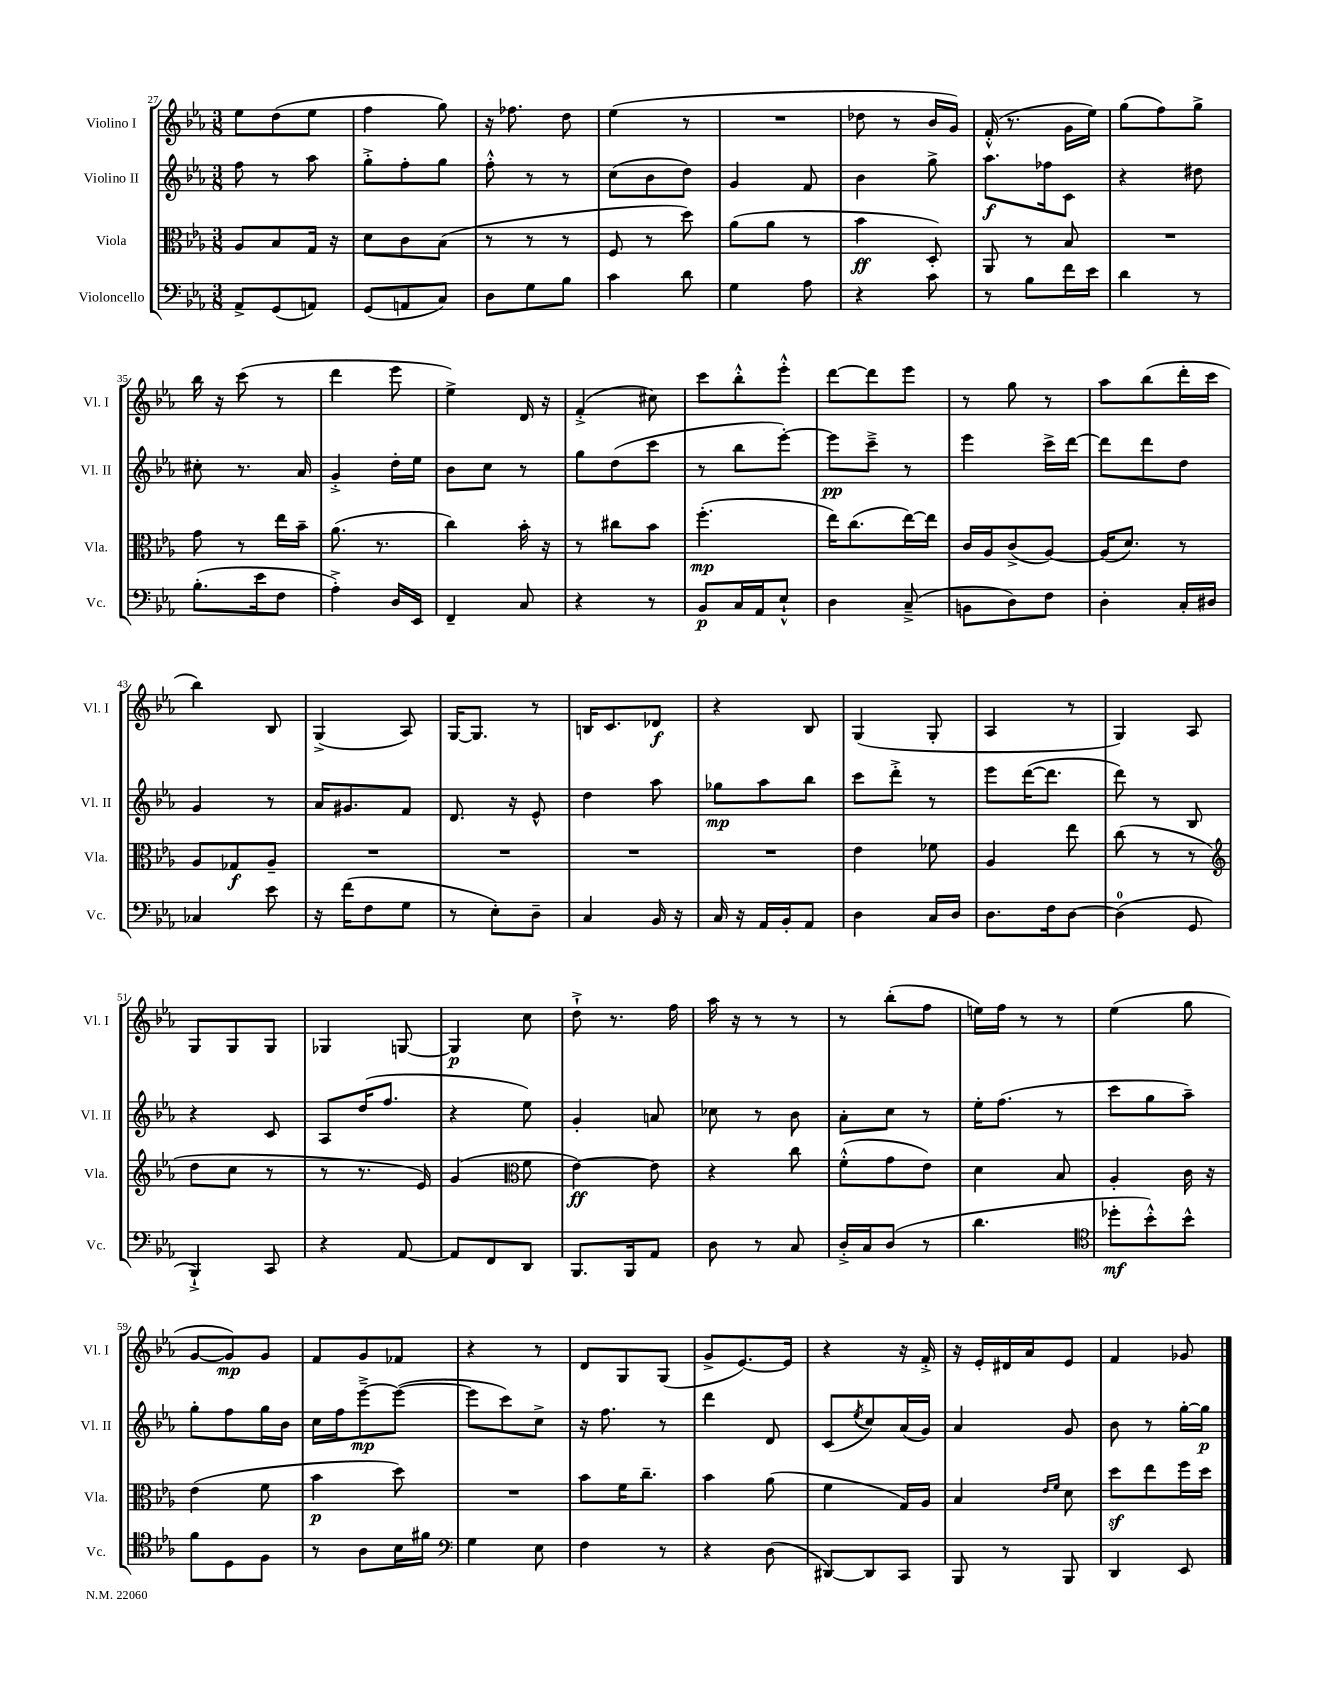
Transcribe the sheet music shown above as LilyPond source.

<<
\new StaffGroup <<
\new Staff = "s0" \with { instrumentName = "Violino I" shortInstrumentName = "Vl. I" } {
    \clef treble \key ees \major \numericTimeSignature \time 3/8
    ees''8 d''8( ees''8 |
    f''4 g''8) |
    r16 fes''8. d''8 |
    ees''4( r8 |
    R4. |
    des''8 r8 bes'16 g'16) |
    f'16-.-^( r8. g'16 ees''16) |
    g''8( f''8) g''8-> |
    bes''16 r16 c'''8( r8 |
    d'''4 ees'''8 |
    ees''4->) d'16 r16 |
    f'4-.->( cis''8) |
    c'''8 bes''8-.-^ ees'''8-.-^ |
    d'''8~ d'''8 ees'''8 |
    r8 g''8 r8 |
    aes''8 bes''8( d'''16-. c'''16 |
    bes''4) bes8 |
    g4->( aes8) |
    g16~ g8. r8 |
    b16 c'8. des'8\f |
    r4 bes8 |
    g4( g8-. |
    aes4 r8 |
    g4) aes8 |
    g8 g8 g8 |
    ges4 g8~ |
    g4\p c''8 |
    d''8-!-> r8. f''16 |
    aes''16 r16 r8 r8 |
    r8 bes''8-.( f''8 |
    e''16) f''16 r8 r8 |
    ees''4( g''8 |
    g'8~ g'8\mp) g'8 |
    f'8 g'8 fes'8 |
    r4 r8 |
    d'8 g8 g8( |
    g'8-> ees'8.~) ees'16 |
    r4 r16 f'16-.-> |
    r16 ees'16-. dis'16 aes'16 ees'8 |
    f'4 ges'8 \bar "|." |
}
\new Staff = "s1" \with { instrumentName = "Violino II" shortInstrumentName = "Vl. II" } {
    \clef treble \key ees \major \numericTimeSignature \time 3/8
    f''8 r8 aes''8 |
    g''8-.-> f''8-. g''8 |
    f''8-.-^ r8 r8 |
    c''8( bes'8 d''8) |
    g'4 f'8 |
    bes'4 g''8-> |
    aes''8.\f fes''16 c'8 |
    r4 dis''8 |
    cis''8-. r8. aes'16 |
    g'4-.-> d''16-. ees''16 |
    bes'8 c''8 r8 |
    g''8 d''8( c'''8 |
    r8 bes''8 ees'''8~-.) |
    ees'''8\pp c'''8---> r8 |
    ees'''4 c'''16-> d'''16~ |
    d'''8 d'''8 d''8 |
    g'4 r8 |
    aes'16 gis'8. f'8 |
    d'8. r16 ees'8-^ |
    d''4 aes''8 |
    ges''8\mp aes''8 bes''8 |
    c'''8 d'''8-.-> r8 |
    ees'''8 d'''16~( d'''8. |
    d'''8) r8 bes8 |
    r4 c'8 |
    aes8 d''16( f''8. |
    r4 ees''8) |
    g'4-. a'8 |
    ces''8 r8 bes'8 |
    aes'8-. c''8 r8 |
    ees''16-. f''8.( r8 |
    c'''8 g''8 aes''8--) |
    g''8-. f''8 g''16 bes'16 |
    c''16 f''16 ees'''8~--->\mp ees'''8~( |
    ees'''8 c'''8) c''8-> |
    r16 f''8. r8 |
    d'''4 d'8 |
    c'8( \acciaccatura { ees''8 } c''8) aes'16( g'16) |
    aes'4 g'8 |
    bes'8 r8 g''16~-. g''16\p \bar "|." |
}
\new Staff = "s2" \with { instrumentName = "Viola" shortInstrumentName = "Vla." } {
    \clef alto \key ees \major \numericTimeSignature \time 3/8
    aes8 bes8 g16 r16 |
    d'8 c'8 bes8( |
    r8 r8 r8 |
    f8 r8 d''8) |
    aes'8( aes'8 r8 |
    bes'4\ff d8-.) |
    aes,8 r8 bes8 |
    R4. |
    g'8 r8 ees''16 bes'16-- |
    aes'8.( r8. |
    c''4) bes'16-. r16 |
    r8 cis''8 bes'8 |
    f''4.-.\mp( |
    ees''16) c''8.( ees''16~) ees''16 |
    c'16 aes16 c'8->( aes8~) |
    aes16( d'8.) r8 |
    aes8 ges8\f aes8-- |
    R4. |
    R4. |
    R4. |
    R4. |
    ees'4 fes'8 |
    aes4 ees''8 |
    c''8( r8 r8 |
    \clef treble d''8 c''8 r8 |
    r8 r8. ees'16) |
    g'4( \clef alto f'8 |
    ees'4~\ff) ees'8 |
    r4 c''8 |
    f'8-.-^( g'8 ees'8) |
    d'4 bes8 |
    aes4-. c'16 r16 |
    ees'4( f'8 |
    bes'4\p d''8) |
    R4. |
    bes'8 f'16 c''8.-- |
    bes'4 aes'8( |
    f'4 g16) aes16 |
    bes4 \grace { ees'16 f'16 } d'8 |
    d''8\sf ees''8 f''16 d''16 \bar "|." |
}
\new Staff = "s3" \with { instrumentName = "Violoncello" shortInstrumentName = "Vc." } {
    \clef bass \key ees \major \numericTimeSignature \time 3/8
    aes,8-> g,8( a,8) |
    g,8( a,8 c8) |
    d8 g8 bes8 |
    c'4 d'8 |
    g4 aes8 |
    r4 c'8 |
    r8 bes8 f'16 ees'16 |
    d'4 r8 |
    bes8.-.( ees'16 f8 |
    aes4-.->) d16 ees,16 |
    f,4-- c8 |
    r4 r8 |
    bes,8\p c16 aes,16 ees8-!-^ |
    d4 c8--->( |
    b,8 d8) f8 |
    d4-. c16-. dis16 |
    ces4 ees'8 |
    r16 f'16( f8 g8 |
    r8 ees8-.) d8-- |
    c4 bes,16 r16 |
    c16 r16 aes,16 bes,16-. aes,8 |
    d4 c16 d16 |
    d8. f16 d8~ |
    d4-0( g,8 |
    bes,,4-!->) c,8 |
    r4 aes,8~ |
    aes,8 f,8 d,8 |
    bes,,8. bes,,16 aes,8 |
    d8 r8 c8 |
    d16-.-> c16 d8( r8 |
    d'4. |
    \clef tenor des''8-.\mf bes'8-.-^) bes'8-^ |
    f'8 d8 f8 |
    r8 aes8 bes16 fis'16 |
    \clef bass g4 ees8 |
    f4 r8 |
    r4 d8( |
    dis,8~) dis,8 c,8 |
    bes,,8 r8 bes,,8 |
    d,4 ees,8 \bar "|." |
}
>>
>>
\layout { \context { \Score currentBarNumber = #27 } }
